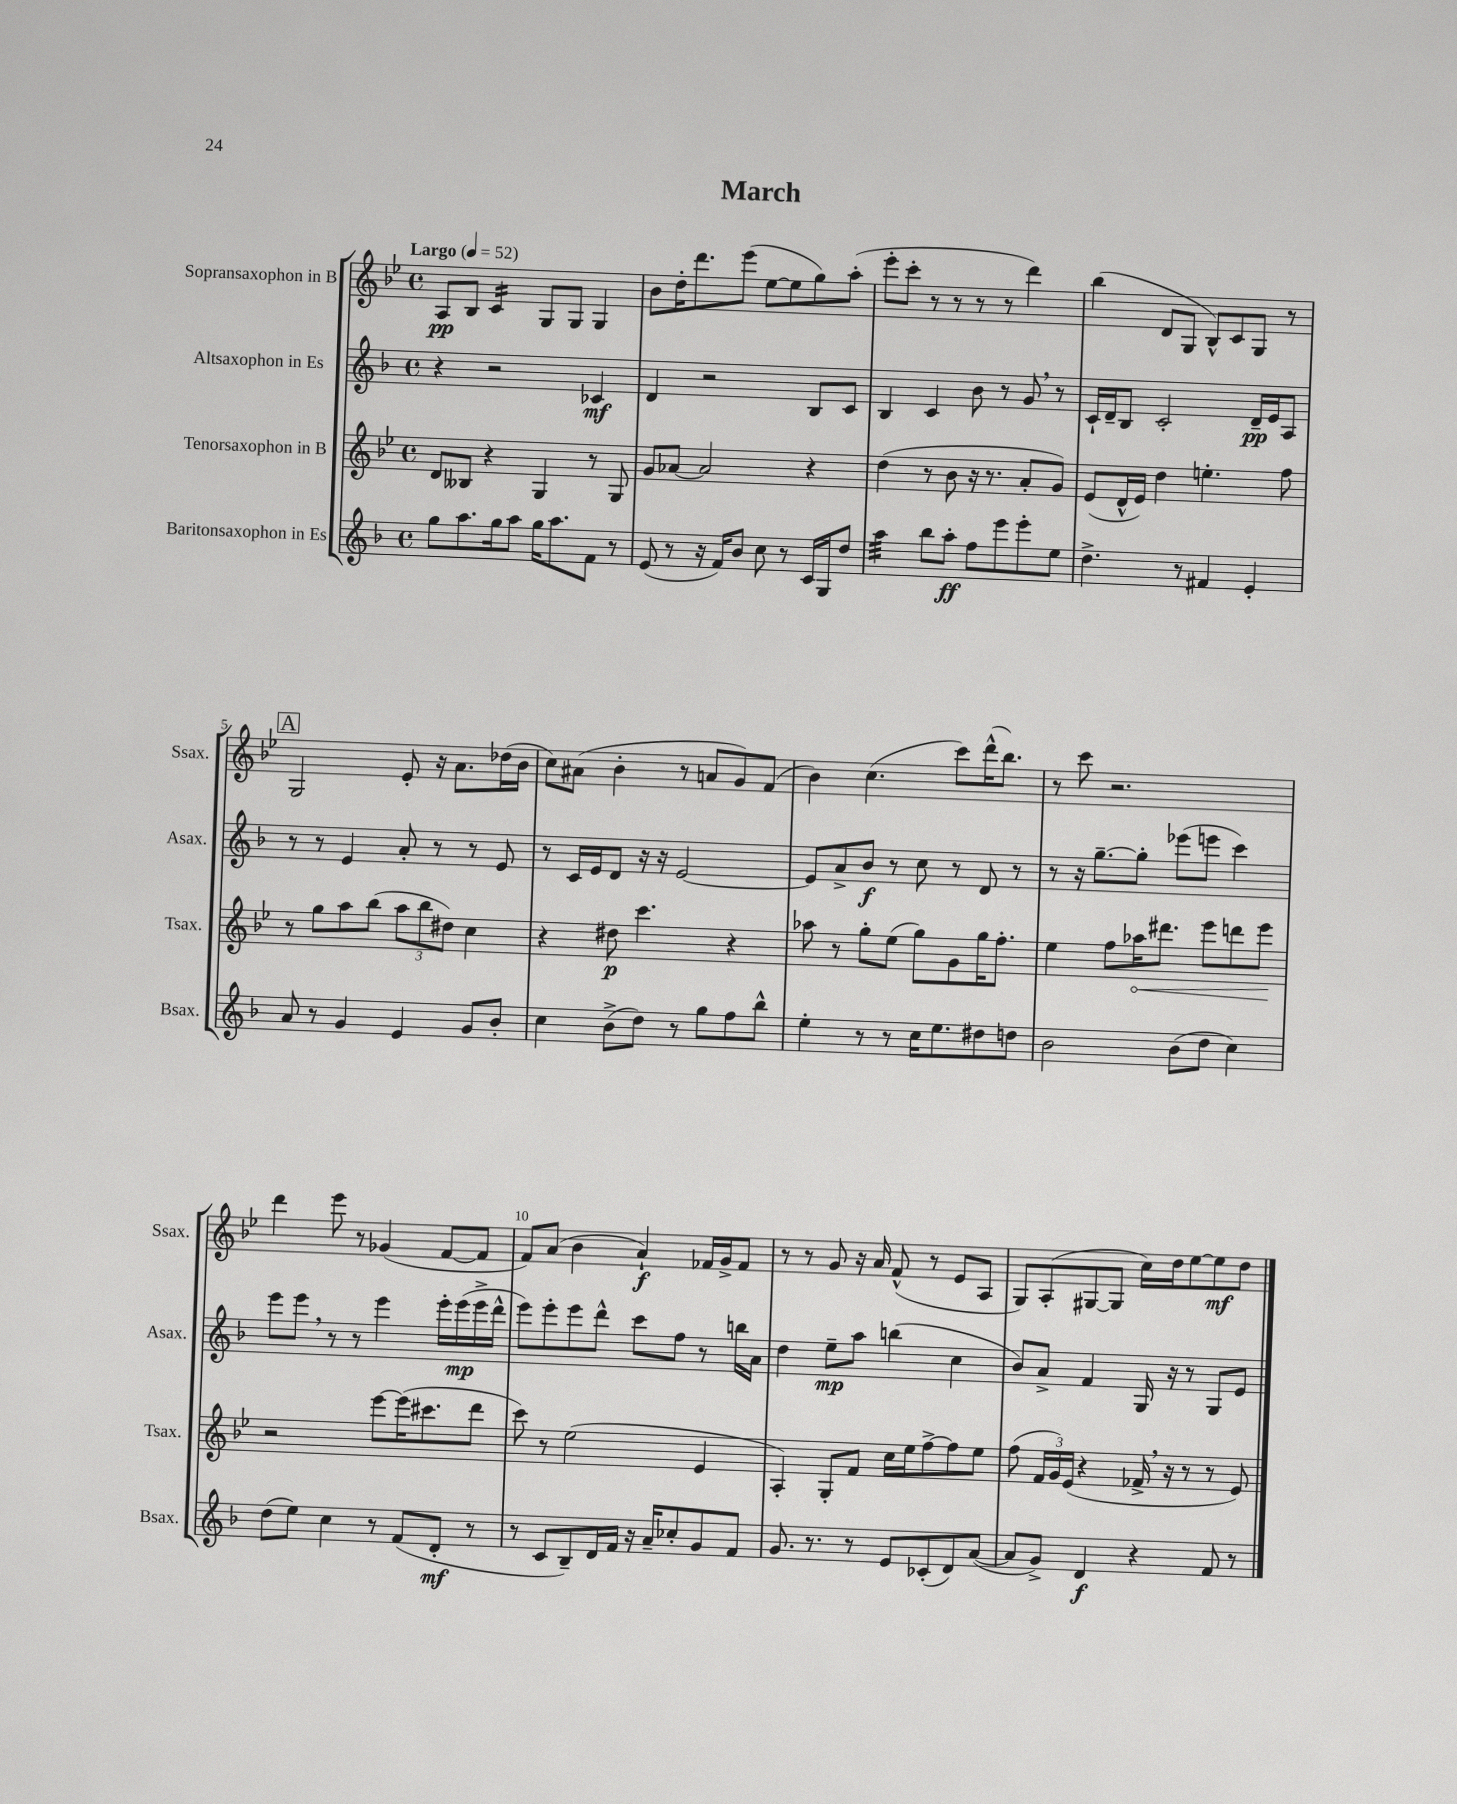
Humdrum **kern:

**kern	**kern	**kern	**kern
*staff4	*staff3	*staff2	*staff1
*clefG2	*clefG2	*clefG2	*clefG2
*k[b-]	*k[b-e-]	*k[b-]	*k[b-e-]
*M4/4	*M4/4	*M4/4	*M4/4
*met(c)	*met(c)	*met(c)	*met(c)
*MM52	*MM52	*MM52	*MM52
8gg	8d	4r	8A
8.aa	8B--	.	8B-
.	4r	2r	4c
16gg	.	.	.
8aa	.	.	.
16gg	4G	.	8G
8.aa	.	.	.
.	.	.	8G
8f	8r	4c-	4G
8r	8G	.	.
=	=	=	=
(8e	8g	4d	8b-
8r	[8a-	.	16dd'
.	.	.	8.ddd
16r	2a-]	2r	.
16f)	.	.	.
8b-	.	.	(8eee-
8cc	.	.	[8ee-
8r	.	.	8ee-]
16c	4r	8B-	8gg)
16G	.	.	.
8dd	.	8c	(8aa'
=	=	=	=
4aa	(4dd	4B-	8eee-'
.	.	.	8ccc'
8bb-	8r	4c	8r
8aa'	8b-	.	8r
8ff	16r	8b-	8r
.	8.r	.	.
8eee	.	8r	8r
8eee'	8a'	8g	4ddd)
8ee	8g)	8r	.
=	=	=	=
4.dd^	(8e-	16c`	(4bb-
.	.	16d~	.
.	16d^^	8B-	.
.	16e-)	.	.
.	4dd	2c'	8d
8r	.	.	8G
4f#	4.ee'	.	8B-^^)
.	.	.	8c
4e'	.	16d~	8G
.	.	16e	.
.	8ff	8A	8r
=	=	=	=
8a	8r	8r	2G
8r	8gg	8r	.
4g	8aa	4e	.
.	(8bb-	.	.
4e	12aa	8a'	8e-'
.	12bb-	.	.
.	.	8r	16r
.	12dd#)	.	.
.	.	.	8.a
8g	4cc	8r	.
8b-'	.	8e	(16dd-
.	.	.	16b-
=	=	=	=
4cc	4r	8r	8cc)
.	.	16c	(8a#
.	.	16e	.
(8b-^	8dd#	8d	4b-'
8dd)	4.ccc	16r	.
.	.	16r	.
8r	.	[2e	8r
8gg	.	.	8a
8ff	4r	.	8g)
8bb-^^	.	.	(8f
=	=	=	=
4ee'	8aa-	8e]	4b-)
.	8r	8a^	.
8r	8gg'	8b-	(4.cc
8r	(8ee-	8r	.
16cc	8gg)	8cc	.
8.ee	.	.	.
.	8g	8r	8ccc)
8dd#	16gg	8d	(16ddd^^
.	8.ff'	.	8.bb-)
8dd	.	8r	.
=	=	=	=
2b-	4ee-	8r	8r
.	.	16r	8ccc
.	.	[8.gg~	.
.	8ff	.	2.r
.	16aa-	8gg']	.
.	8.ddd#	.	.
(8b-	.	(8eee-	.
8dd	8eee-	8eee	.
4cc)	8ddd	4ccc)	.
.	8eee-	.	.
=	=	=	=
(8dd	2r	8eee	4ddd
8ee)	.	8eee	.
4cc	.	8r	8eee-
.	.	8r	8r
8r	[8eee-	4eee	(4g-
(8f	(16eee-]	.	.
.	8.ccc#	.	.
8d'	.	16eee'	[8f
.	.	(16eee	.
8r	8ddd	16eee^	8f]
.	.	16ddd^^	.
=	=	=	=
8r	8ccc)	8eee)	8f)
8c	8r	8eee'	(8a
8B-~)	(2ee-	8eee	4b-
16d	.	8ddd^^	.
16f	.	.	.
16r	.	8ccc	4a`)
16a~	.	.	.
8cc-'	.	8ff	.
8g	4e-	8r	16f-
.	.	.	16g^
8f	.	16bb	8f-
.	.	16a	.
=	=	=	=
8.g	4A')	4dd	8r
.	.	.	8r
8.r	.	.	.
.	8G'	8ee~	8g
8r	8f	8aa	16r
.	.	.	16a
8e	16cc	(4bb	(8f^^
.	16ee-	.	.
(8c-'	[8ff^	.	8r
8d)	8ff]	4cc	8e-
([8a	8ee-	.	8A
=	=	=	=
8a]	(8ff	8b-)	8G)
8g^)	24f	8a^	(8A'
.	24g)	.	.
.	(24e-	.	.
4d	4r	4f	[8G#
.	.	.	8G#]
4r	16f-^	16G	16cc)
.	16r	16r	16dd
.	8r	8r	[8ee-
8f	8r	8G	8ee-]
8r	8e-)	8e	8dd
==	==	==	==
*-	*-	*-	*-
